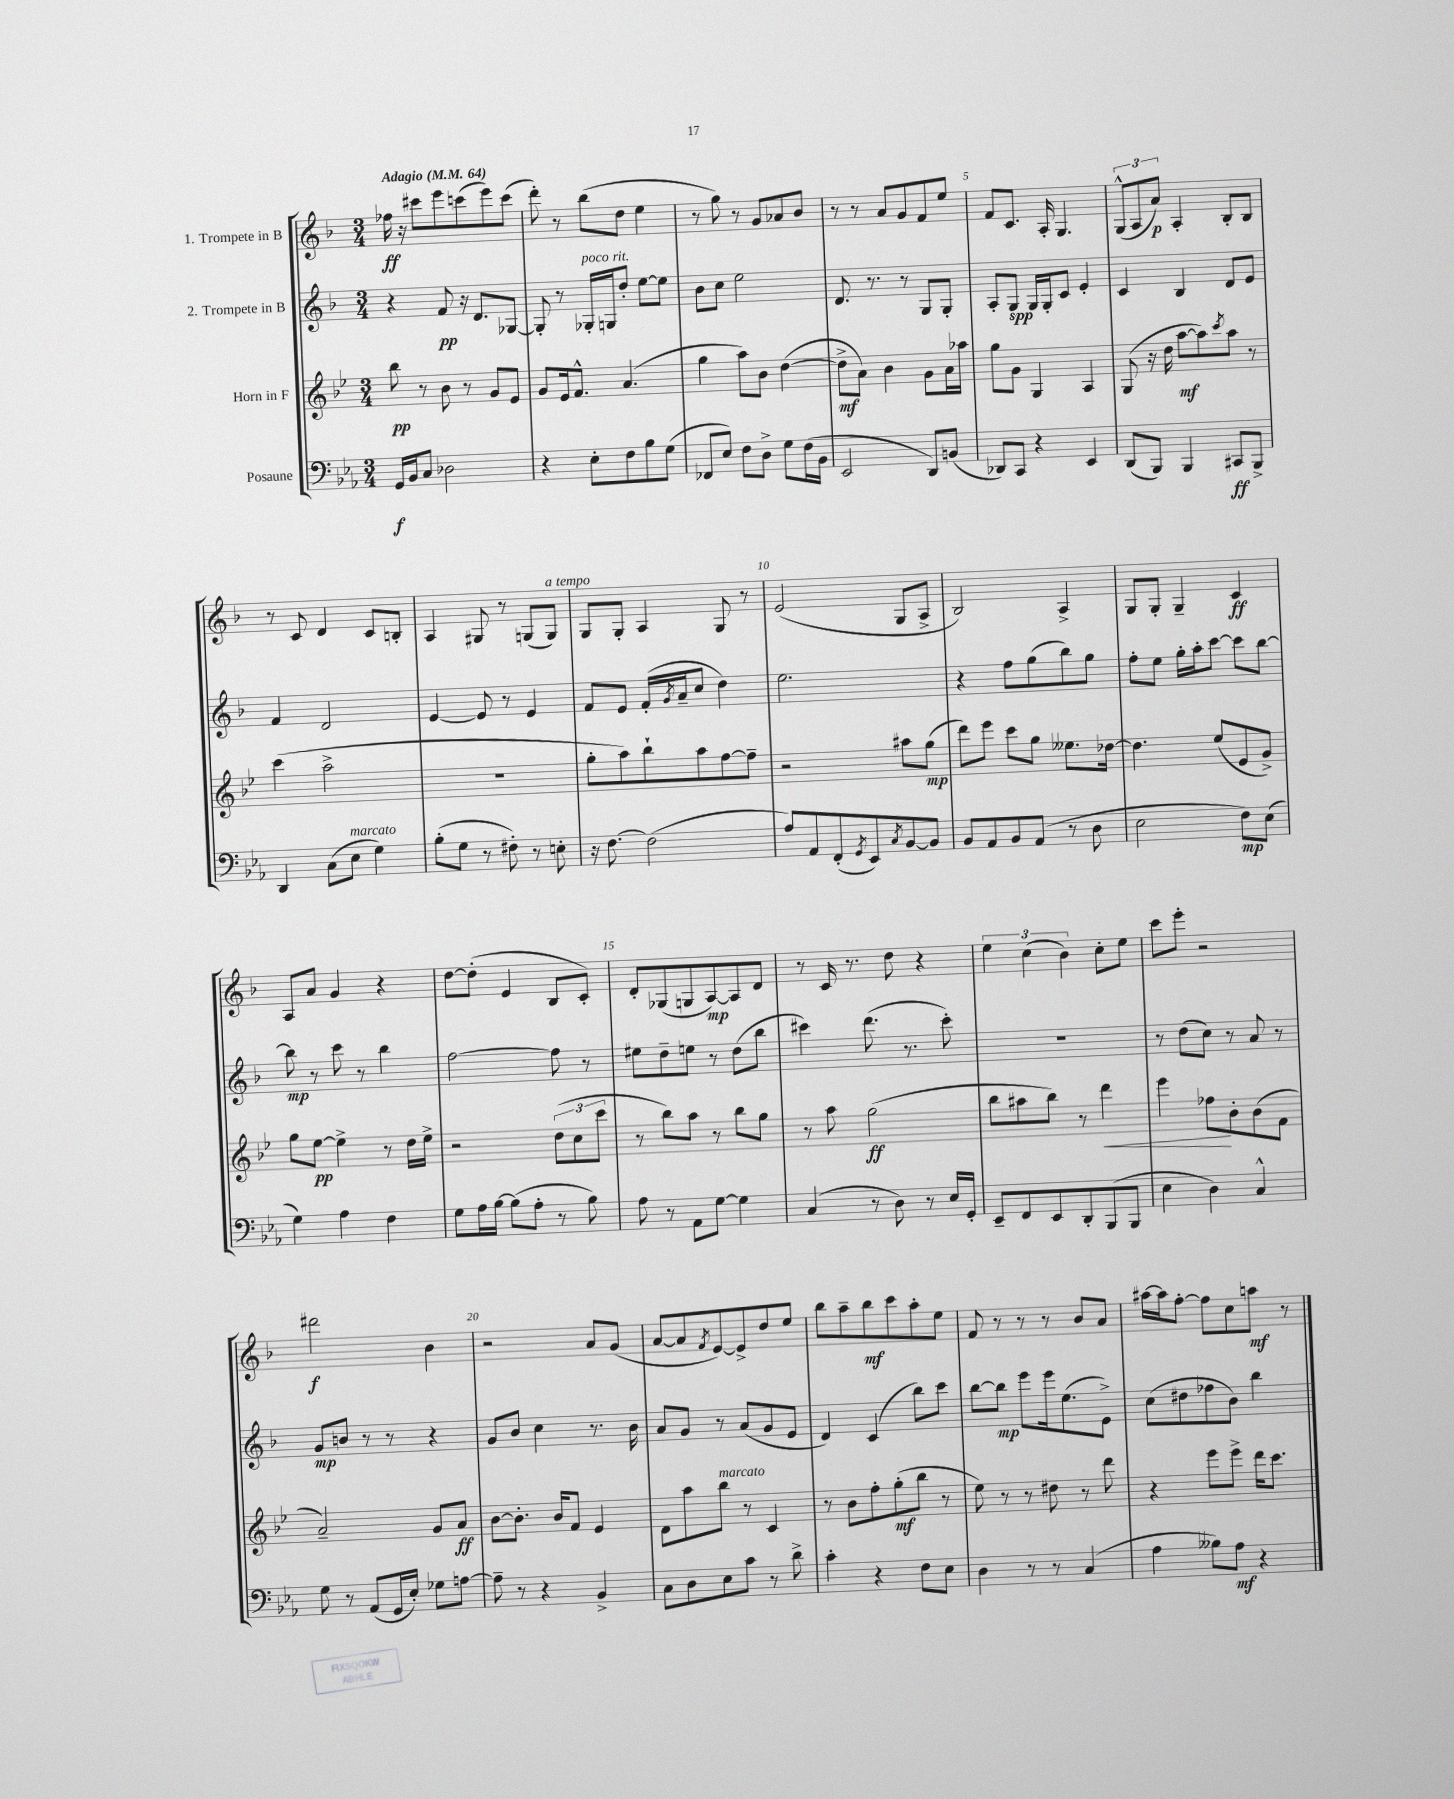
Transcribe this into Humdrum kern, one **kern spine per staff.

**kern	**kern	**kern	**kern
*staff4	*staff3	*staff2	*staff1
*clefF4	*clefG2	*clefG2	*clefG2
*k[b-e-a-]	*k[b-e-]	*k[b-]	*k[b-]
*M3/4	*M3/4	*M3/4	*M3/4
*MM64	*MM64	*MM64	*MM64
16GG	8bb-	4r	16ff-
16BB-	.	.	16r
8C	8r	.	8ccc#
2D-	8b-	8f	8eee
.	8r	16r	(8ccc
.	.	8.d	.
.	8g	.	8eee)
.	8e-	[8G-	(8ccc
=	=	=	=
4r	8g	8G-']	8ddd')
.	16e-	8r	8r
.	8.f^^	.	.
8E-'	.	16G-'	(8bb-
.	.	16G	.
8F	(4.a	8dd'	8dd
8B-	.	[8ee	4ee
(8G	.	8ee]	.
=	=	=	=
8FF-	4gg	8b-	8r
8E-)	.	8cc	8gg)
8F	8aa)	2ee	8r
8D^	8b-	.	8g
8G	([4dd	.	8a-
(16F	.	.	8b-
16BB-	.	.	.
=	=	=	=
2EE-	8dd^]	8.d	8r
.	8a)	.	8r
.	.	8.r	.
.	4b-	.	8a
.	.	8r	8g
8DD)	8g	8G	8f
(8BB	16a	8G'	8ee
.	16aa-	.	.
=	=	=	=
8DD-)	8gg	8A'	8f
8CC	8g	8G	8.c
4r	4G	16G	.
.	.	16G'	16A'
.	.	8c	4.G
4EE-	4A	4e'	.
=	=	=	=
(8DD	(8G	4c	(12G^^
.	.	.	12A
8BBB-)	16r	.	.
.	.	.	12a)
.	16dd	.	.
4BBB-	[8aa	4B-	4A'
.	8aa])	.	.
.	8qccc	.	.
8CC#	8aa	8d	8B-'
8BBB-^	8r	8e	8B-
=	=	=	=
4DD	(4ccc	4f	8r
.	.	.	8c
(8C	2aa^	2d	4d
8E-	.	.	.
4G)	.	.	8c
.	.	.	8B'
=	=	=	=
(8B-'	2.r	[4e	4A
8G	.	.	.
8r	.	8e]	8G#
8F#')	.	8r	8r
8r	.	4e	(8G
8E'	.	.	8G)
=	=	=	=
16r	8gg'	8f	8G
[8.F	.	.	.
.	8aa)	8e	8G'
(2F]	8bb-`	(16f'	4A
.	.	8qg	.
.	.	16a~	.
.	8aa	8cc	.
.	[8ff	4dd)	8G
.	8ff~]	.	8r
=	=	=	=
8A-)	2r	2.ee	(2e
8AA-	.	.	.
(8FF'	.	.	.
8qGG	.	.	.
8EE-)	.	.	.
8qC	.	.	.
[8BB-	8aa#	.	8G
8BB-]	(8gg	.	8A^
=	=	=	=
8BB-	8ddd)	4r	2B-)
8AA-	8eee-	.	.
8BB-	8ccc	8ff	.
(8AA-	8gg	(8gg	.
8r	8.ee--	8bb-)	4A^
8D	.	8gg	.
.	[16dd-	.	.
=	=	=	=
2E-	4.dd-]	8ff'	8G
.	.	8ee	8G'
.	.	16gg'	4G~
.	.	16aa'	.
.	(8ee-	[8ccc	.
8F)	8e-	8ccc]	4c
(8E-	8g^)	[8bb-	.
=	=	=	=
4G)	8gg	8bb-]	8A
.	[8ee-	8r	8a
4A-	4ee-^]	8ccc	4g
.	.	8r	.
4F	8r	4bb-	4r
.	16dd	.	.
.	16ee-^	.	.
=	=	=	=
8G	2r	[2ff	[8dd
16A-	.	.	(8dd']
[16B-	.	.	.
(8B-]	.	.	4e
8A-'	.	.	.
8r	(12dd	8ff]	8B-
.	12cc	.	.
8B-)	.	8r	8c')
.	12ccc	.	.
=	=	=	=
8A-	8r	8ee#	8d'
8r	8bb-)	8dd~	(8G-
8AA-	8aa	8ee	8G
[8G	8r	8r	[8A)
4G]	8bb-	(8dd	8A]
.	8gg	8bb-	8d
=	=	=	=
(4C	8r	4ccc#)	8r
.	8aa	.	16c
.	.	.	8.r
8r	(2gg	(8.ddd	.
8D)	.	.	8dd
.	.	8.r	.
8r	.	.	4r
16E-	.	8ccc#')	.
16GG'	.	.	.
=	=	=	=
8EE-~	8bb-	2.r	6ee
8FF	8aa#	.	.
.	.	.	(6cc
8EE-	8bb-)	.	.
.	.	.	6b-)
8DD'	8r	.	.
(8BBB-	4ddd	.	8cc'
8BBB-	.	.	8ee
=	=	=	=
4E-	4eee-	8r	8ccc
.	.	(8dd	8eee'
4D)	8ff-	8cc)	2r
.	8b-'	8r	.
4C^^	(8b-	8a	.
.	8f	8r	.
=	=	=	=
8G	2a~)	8g	2ddd#
8r	.	8b	.
(8AA-	.	8r	.
16GG	.	8r	.
16E-')	.	.	.
8G-	8g	4r	4b-
[8A	8a	.	.
=	=	=	=
8A~]	[8b-	8g	2r
8r	8.b-']	8b-	.
4r	.	4cc	.
.	16b-	.	.
.	8f	.	.
4BB-^	4e-	8.r	8a
.	.	.	(8g
.	.	16b-	.
=	=	=	=
8C	8d	8a	[8a
8D	8aa	8g	8a]
.	.	.	8qf
8E-	8bb-	8r	[8e)
8c	8r	(8a	8e^]
8r	4c	8g	8dd
8d^	.	8e	8ee
=	=	=	=
4c'	8r	4d)	8bb-
.	8b-	.	8aa~
4r	8ff'	(4c	8bb-
.	(8gg'	.	8ccc
8F	8bb-	8bb-)	8aa'
8E-	8r	8ccc	8ee
=	=	=	=
4D	8ee-)	[8bb-	8f
.	8r	8bb-]	8r
8r	8r	8eee	8r
8r	8dd#	16eee	8r
.	.	(8.ee	.
(4C	8r	.	8b-
.	8ddd	8e^)	8a
=	=	=	=
4A-	4r	(8cc	[16aa#
.	.	.	16aa#]
.	.	8dd#	[8ff'
8B--)	8eee-	8ff-	8ff]
8A-	8eee-^	8b-)	8cc
4r	16ddd	4bb-	8aa
.	8.ccc	.	.
.	.	.	8r
==	==	==	==
*-	*-	*-	*-
